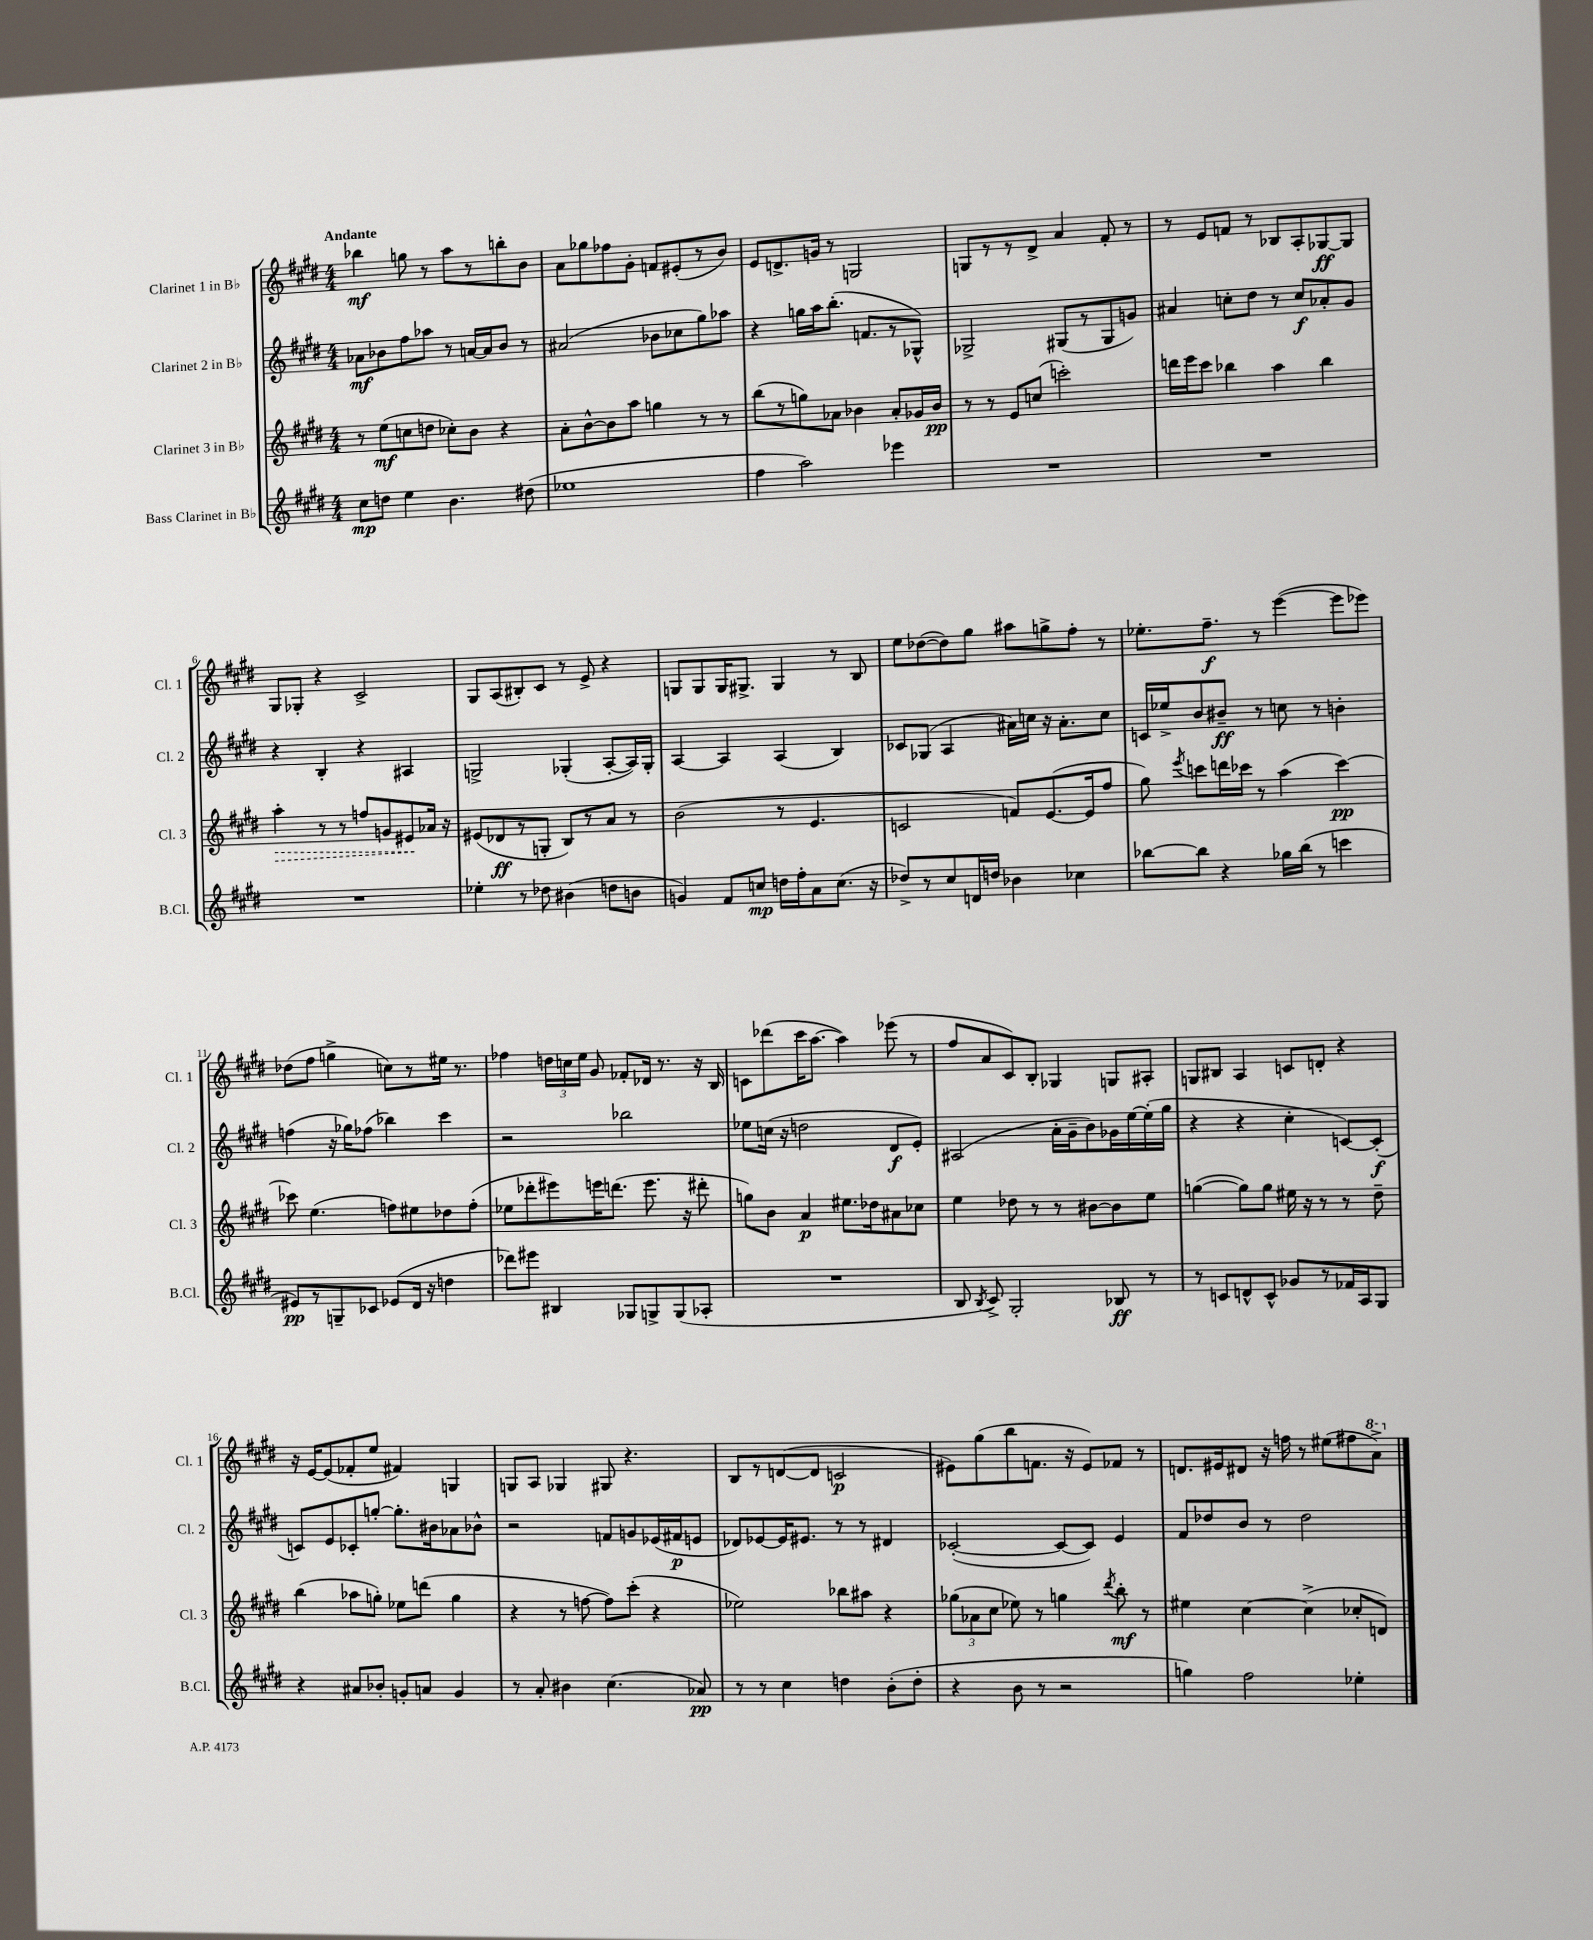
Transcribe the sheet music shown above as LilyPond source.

<<
\new StaffGroup <<
\new Staff = "s0" \with { instrumentName = "Clarinet 1 in Bb" shortInstrumentName = "Cl. 1" } {
    \clef treble \key e \major \numericTimeSignature \time 4/4 \tempo "Andante"
    \autoBeamOff bes''4\mf g''8 r8 a''8[ r8 b''8-. b'8] |
    a'8[ ges''8 fes''8 gis'8]-. f'8[ eis'8-.( r8 b'8]) |
    e'8[ d'8.-> g'16] r8 g2 |
    g8[ r8 r8 dis'8]-> a'4 fis'8-. r8 |
    r8 e'8[ f'8] r8 bes8[ a8-. ges8~\ff ges8] |
    gis8[ ges8]-. r4 cis'2-> |
    gis8[ a8( bis8-.) cis'8] r8 e'8-> r4 |
    g8[ g8 g16 gis8.]-> gis4 r8 b8 |
    e''8[ des''8~( des''8) gis''8] ais''8[ g''8-> fis''8]-. r8 |
    ees''8.[-. fis''8.]--\f r8 e'''4~( e'''8[ ees'''8]) |
    des''8[( fis''8] g''4-> c''8[) r8 eis''16] r8. |
    fes''4 \tuplet 3/2 { d''16[ c''16 e''16] } gis'8 fes'8[-. des'16] r8. r16 b16 |
    c'8[ des'''8( cis'''16 a''8.]~ a''4) ees'''8( r8 |
    fis''8[ a'8 cis'8) b8]-. ges4 g8[ ais8]-. |
    g8[ bis8] a4 c'8[ d'8]-. r4 |
    r16 e'16[~ e'8( fes'8-. e''8] fis'4) g4 |
    g8[ a8] ges4 gis8 r4. |
    b8[ r8 d'8~( d'8] c'2\p |
    eis'8[) gis''8( b''8 f'8.] r16 eis'8[) fes'8] r8 |
    d'8.[ eis'16 dis'8] r16 f''16 r8 eis''8[( fis''8 \ottava #1 a''8]->) \ottava #0 \bar "|." |
}
\new Staff = "s1" \with { instrumentName = "Clarinet 2 in Bb" shortInstrumentName = "Cl. 2" } {
    \clef treble \key e \major \numericTimeSignature \time 4/4
    \autoBeamOff aes'8[\mf bes'8 fis''8 aes''8] r8 a'16[~ a'16 bes'8] r8 |
    ais'2( bes'8[ ces''8 gis''8) aes''8] |
    r4 g''16[ a''16 b''8.]-.( f'8.[ r8 ges8]-^) |
    ges2-> gis8[( r8 gis8 g'8]) |
    ais'4 c''8[-. dis''8] r8 c''8[\f aes'8-. gis'8] |
    r4 b4-. r4 ais4 |
    g2-> ges4-.( a8[~-. a16) ges16]-. |
    a4~ a4 a4( b4) |
    ces'8[ ges8]( a4 ais'16[) c''16] r16 ais'8.[-. c''8] |
    c'16[ ees''16-> b'8 bis'8]--\ff r8 c''8 r8 b'4-. |
    f''4( r16 ges''16[) fes''8]( bes''4) cis'''4 |
    r2 bes''2 |
    ees''8[ c''16]( r16 d''2 dis'8[\f e'8]-.) |
    ais2( a'16[-. gis'16-- b'8) ges'16 e''16~ e''16-.( gis''16] |
    r4 r4 cis''4-. c'8[~) c'8]-.\f( |
    c'8[) e'8 ces'8-. g''8]~-. g''8.[-. bis'16 aes'8 bes'8]-^ |
    r2 f'8[ g'8 ees'16( fis'16\p e'8] |
    des'8[) ees'8~ ees'16 eis'8.] r8 r8 dis'4 |
    ces'2~-.( ces'8[~ ces'8]) e'4 |
    fis'8[ des''8 b'8] r8 des''2 \bar "|." |
}
\new Staff = "s2" \with { instrumentName = "Clarinet 3 in Bb" shortInstrumentName = "Cl. 3" } {
    \clef treble \key e \major \numericTimeSignature \time 4/4
    \autoBeamOff r8 e''8[\mf( c''8 d''8] ces''8[-.) b'8] r4 |
    a'8[-. b'8~-^ b'8 a''8] g''4 r8 r8 |
    b''8[( r8 g''8) aes'8] bes'4 aes'8[-. ges'16 bes'16]\pp |
    r8 r8 e'8[ c''8]( c'''2-.) |
    d'''16[ e'''16 cis'''8] bes''4 a''4 bes''4 |
    \once \override Hairpin.style = #'dashed-line a''4-.\> r8 r8 f''8[ g'8 eis'8\! aes'16] r16 |
    eis'8[( des'8\ff r8 g8]-. b8[) r8 a'8] r8 |
    b'2( r8 e'4. |
    c'2 f'8[) e'8.~( e'16 fis''8] |
    gis''8) \acciaccatura { e'''8 } c'''8[ d'''16 ces'''16] r8 a''4( ces'''4~\pp) |
    ces'''8 e''4.( f''8[) eis''8 des''8 f''8]-.( |
    ees''8[ des'''8-. eis'''8) e'''16 d'''8.]( e'''8. r16 dis'''8-. |
    g''8[) b'8] a'4\p eis''8.[ des''16 ais'8 ces''8] |
    e''4 des''8 r8 r8 bis'8[~ bis'8 e''8] |
    g''4~( g''8[) g''8] eis''16 r16 r8 r8 dis''8-- |
    b''4( aes''8[ g''8]-.) ees''8[ d'''8]( g''4 |
    r4 r8 f''8~ f''8[) cis'''8]-.( r4 |
    ees''2) bes''8[ ais''8] r4 |
    \tuplet 3/2 { ges''8[( aes'8 cis''8] } ees''8) r8 g''4 \acciaccatura { dis'''8 } b''8-.\mf r8 |
    eis''4 cis''4~ cis''4->( ces''8[-. d'8]) \bar "|." |
}
\new Staff = "s3" \with { instrumentName = "Bass Clarinet in Bb" shortInstrumentName = "B.Cl." } {
    \clef treble \key e \major \numericTimeSignature \time 4/4
    \autoBeamOff cis''8[\mp d''8] e''4 b'4. dis''8( |
    ees''1 |
    fis''4 a''2) ees'''4 |
    R1 |
    R1 |
    R1 |
    ees''4-. r8 des''8 bis'4( d''8[ b'8] |
    g'4) fis'8[ c''8]\mp d''16[ fis''16-. a'8 c''8.]( r16 |
    des''8[->) r8 cis''8 d'16 d''16] bes'4 ces''4 |
    bes''8[~ bes''8] r4 ges''16[ bes''16]( r8 c'''4 |
    eis'8[\pp) r8 g8-- ces'8] ees'8[( dis'16] r16 d''4 |
    des'''8[) eis'''8] bis4 ges8[ g8-> g8( aes8]-. |
    R1 |
    b8 \acciaccatura { b8 } cis'8->) gis2-. bes8\ff r8 |
    r8 c'8[ d'8-^ c'8]-^ ges'8[ r8 fes'16 a16 gis8] |
    r4 ais'8[ bes'8]-. g'8[-. a'8] g'4 |
    r8 a'8-. bis'4 cis''4.( aes'8\pp) |
    r8 r8 cis''4 d''4 b'8[-.( d''8]-. |
    r4 b'8 r8 r2 |
    g''4) fis''2 ees''4-. \bar "|." |
}
>>
>>
